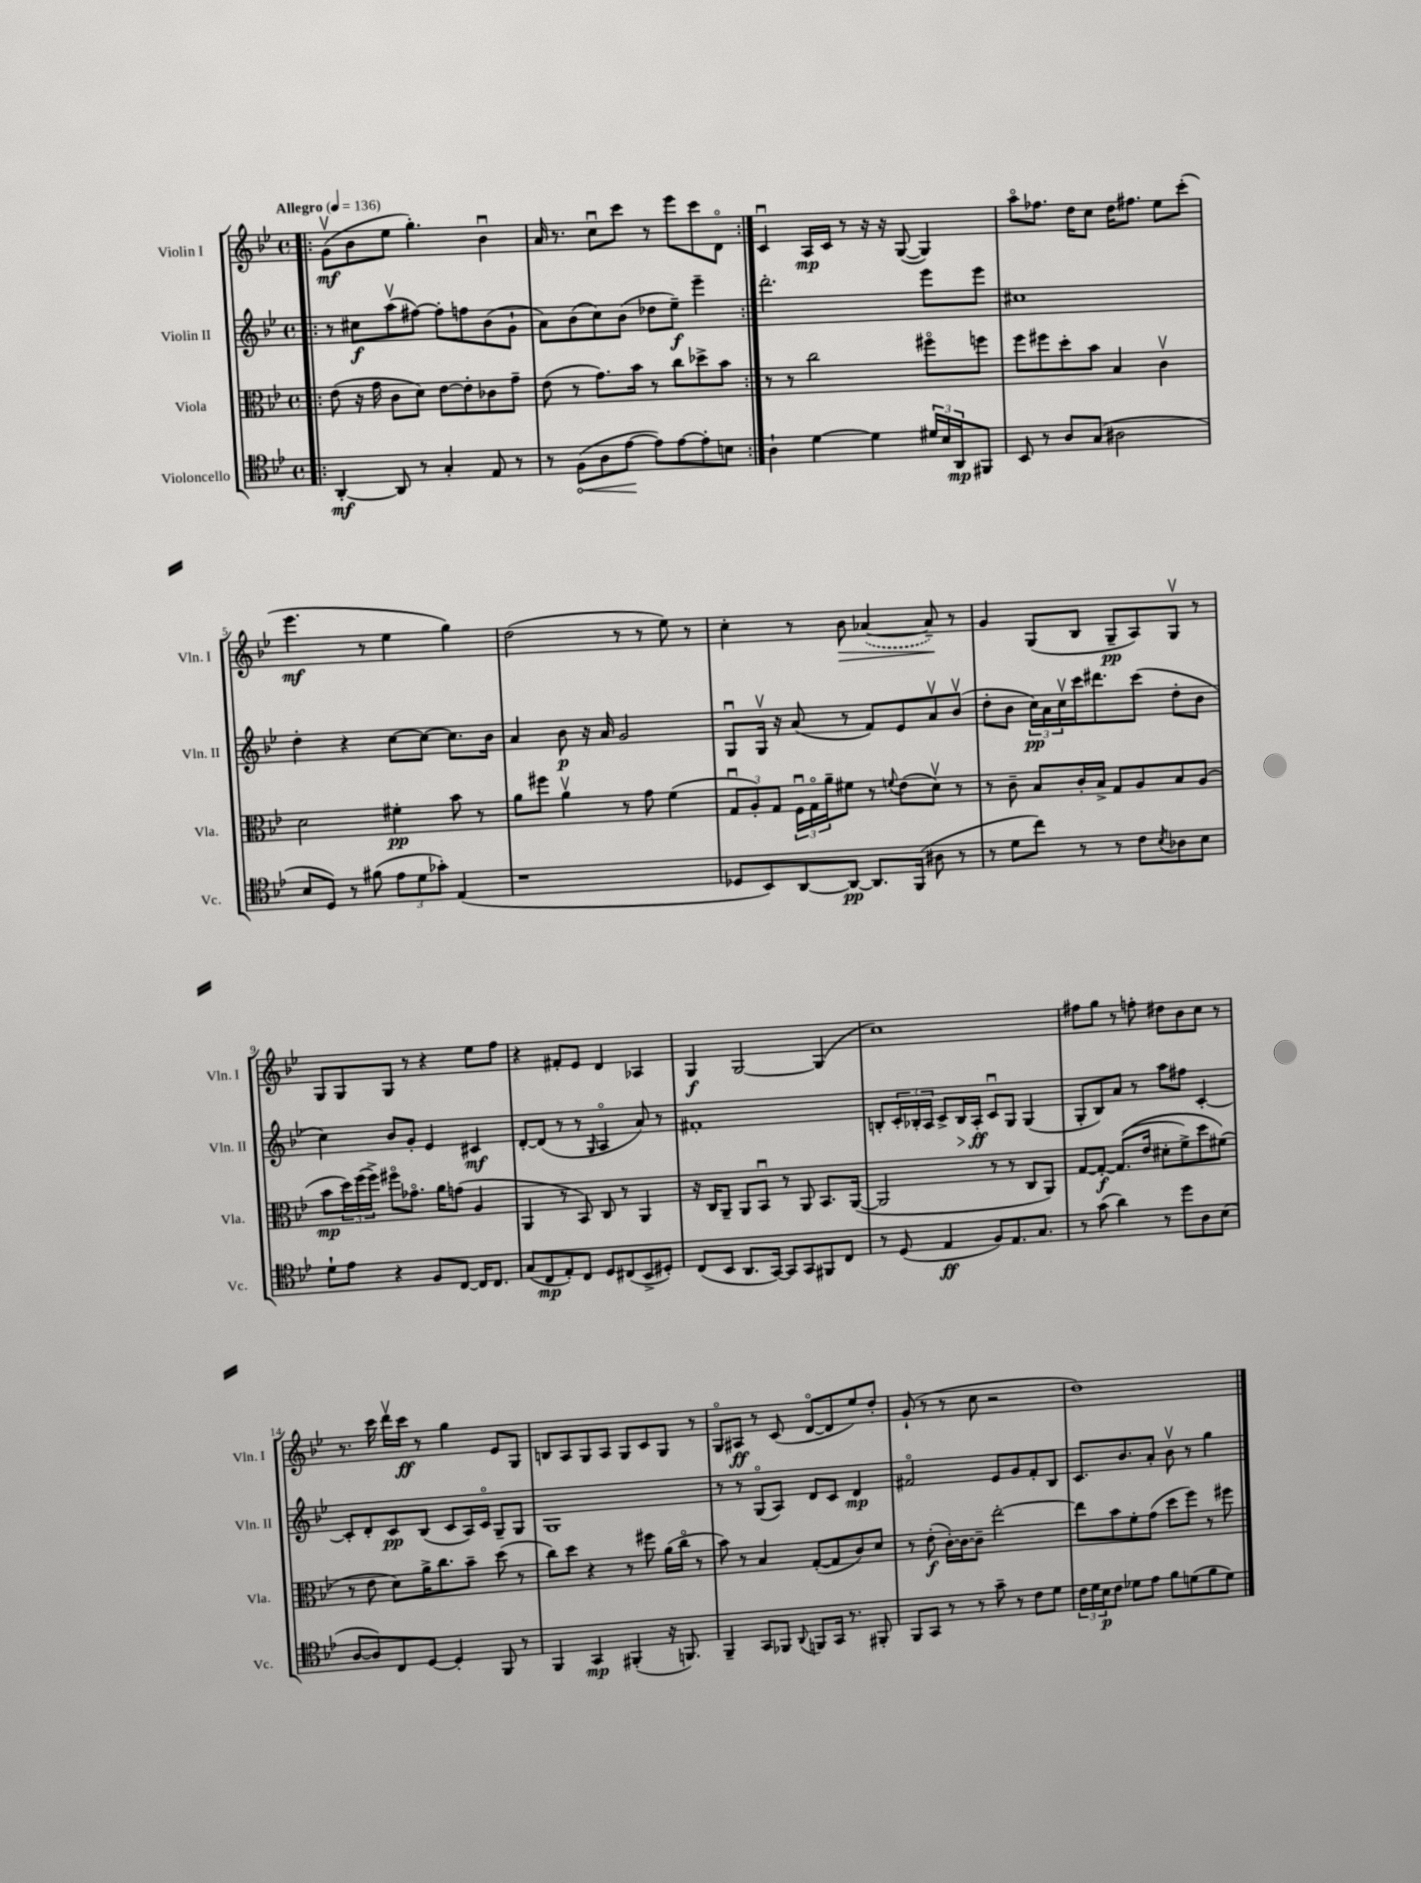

**kern	**dynam	**kern	**dynam	**kern	**dynam	**kern	**dynam
*part4	*part4	*part3	*part3	*part2	*part2	*part1	*part1
*staff4	*staff4	*staff3	*staff3	*staff2	*staff2	*staff1	*staff1
*I"Violoncello	*	*I"Viola	*	*I"Violin II	*	*I"Violin I	*
*I'Vc.	*	*I'Vla.	*	*I'Vln. II	*	*I'Vln. I	*
*clefC4	*	*clefC3	*	*clefG2	*	*clefG2	*
*k[b-e-]	*	*k[b-e-]	*	*k[b-e-]	*	*k[b-e-]	*
*M4/4	*	*M4/4	*	*M4/4	*	*M4/4	*
*met(c)	*	*met(c)	*	*met(c)	*	*met(c)	*
*MM136	*	*MM136	*	*MM136	*	*MM136	*
=1!|:	=1!|:	=1!|:	=1!|:	=1!|:	=1!|:	=1!|:	=1!|:
!	!	!	!	!	!	!LO:TX:a:B:t=Allegro	!
[4AA'/	mf	(8e-\	.	8r	.	(8gv\L	mf
.	.	16r	.	8cc#X\L	f	8b-\	.
.	.	16g\	.	.	.	.	.
8AA/]	.	8c\L	.	(8aav\	.	8ee-\J	.
8r	.	8d\J)	.	[8ff#X\J)	.	4.gg'\)	.
4G'/	.	[8e-\L	.	8ff#'\L]	.	.	.
.	.	8e-'\]	.	8ffn\	.	.	.
8E-/	.	8c-X\	.	(8b-\	.	4b-u\	.
8r	.	8g~\J	.	8g`\J	.	.	.
=2	=2	=2	=2	=2	=2	=2	=2
8r	.	(8e-\	.	8a\L)	.	16a/	.
.	.	.	.	.	.	8.r	.
!	!LO:HP:b	!	!	!	!	!	!
(8F\L	<	8r	.	(8b-\	.	.	.
8A\	.	8.g\L)	.	8cc\)	.	8ccu\L	.
[8e-\J	.	.	.	(8b-\J	.	8ccc\J	.
.	.	16b-\Jk	.	.	.	.	.
8e-\L])	[	8r	.	8dd-X\L	.	8r	.
[8e-\	.	8cc\L	.	8ee-~\J)	f	8eee-\L	.
8e-'\]	.	8dd-X^\	.	4eee-~\	.	8ccc\	.
8Bn\J	.	8b-\J	.	.	.	8d\J	.
=3:|!	=3:|!	=3:|!	=3:|!	=3:|!	=3:|!	=3:|!	=3:|!
4A`\	.	8r	.	2.ddd'\	.	4cu/	.
.	.	8r	.	.	.	.	.
[4d\	.	2cc\	.	.	.	16A/LL	mp
.	.	.	.	.	.	16c/JJ	.
.	.	.	.	.	.	8r	.
4d\]	.	.	.	.	.	16r	.
.	.	.	.	.	.	16r	.
.	.	.	.	.	.	([8G/	.
24d#X/LL	.	8ff#X\L	.	8eee-\L	.	4G/])	.
24B-/	.	.	.	.	.	.	.
24AA/J	mp	.	.	.	.	.	.
8FF#X/J	.	8ffn\J	.	8eee-\J	.	.	.
=4	=4	=4	=4	=4	=4	=4	=4
8BB-/	.	8ff\L	.	1cc#X	.	8aa\L	.
8r	.	8ff#X\	.	.	.	8.ff-X\J	.
8A/L	.	8dd'\	.	.	.	.	.
.	.	.	.	.	.	16dd\KL	.
(8G/J	.	8b-\J	.	.	.	8cc\J	.
2A#X\	.	4B-/	.	.	.	16dd\KL	.
.	.	.	.	.	.	8.ff#X\J	.
.	.	4cv\	.	.	.	8ee-\L	.
.	.	.	.	.	.	(8ccc'\J	.
!!LO:LB:g=z
=5	=5	=5	=5	=5	=5	=5	=5
8B-/L	.	2d\	.	4dd'\	.	4.eee-\	mf
8D/J)	.	.	.	.	.	.	.
8r	.	.	.	4r	.	.	.
(8f#X\	.	.	.	.	.	8r	.
12e-\L	.	4f#X'\	pp	[8cc\L	.	4ee-\	.
12d\	.	.	.	.	.	.	.
.	.	.	.	8cc\J_	.	.	.
12g-X'\J)	.	.	.	.	.	.	.
(4E-/	.	8b-\	.	8.cc\L]	.	4gg\)	.
.	.	8r	.	.	.	.	.
.	.	.	.	16b-\Jk	.	.	.
=6	=6	=6	=6	=6	=6	=6	=6
1r	.	8a\L	.	4a/	.	(2dd\	.
.	.	8ff#X\J	.	.	.	.	.
.	.	4av\	.	8b-\	p	.	.
.	.	.	.	16r	.	.	.
.	.	.	.	16a/	.	.	.
.	.	8r	.	2g/	.	8r	.
.	.	8g\	.	.	.	8r	.
.	.	(4f\	.	.	.	8ee-\)	.
.	.	.	.	.	.	8r	.
=7	=7	=7	=7	=7	=7	=7	=7
8D-X/L	.	12Gu/L	.	8Gu/L	.	4cc'\	.
.	.	12A'/)	.	.	.	.	.
8BB-/)	.	.	.	16Gv/Jk	.	.	.
.	.	12G/J	.	.	.	.	.
.	.	.	.	16r	.	.	.
[8AA/	.	24Fu\LL	.	(8a/	.	8r	.
.	.	24G\	.	.	.	.	.
.	.	24a~\J	.	.	.	.	.
!	!	!	!	!	!	!	!LO:HP:b
8AA/J_	pp	8f#X\J	.	8r	.	8b-\	>
8.AA/L]	.	8r	.	8f/L)	.	([4a-X/	.
.	.	8qqfn/	.	.	.	.	.
.	.	(8e-\L	.	8e-/	.	.	.
(16FF/Jk	.	.	.	.	.	.	.
8A#X\	.	8dv\J)	.	8av/	.	8a-~/])	.
8r	.	8r	.	(8b-v/J	.	8r	]
=8	=8	=8	=8	=8	=8	=8	=8
8r	.	8r	.	8dd'\L	.	4g/	.
8d\L	.	8c~\	.	8b-\J	.	.	.
8cc\J)	.	8B-/L	.	24cc\LL)	pp	(8G/L	.
.	.	.	.	24a\	.	.	.
.	.	.	.	24ccv\	.	.	.
8r	.	16c'/L	.	16ccc\J	.	8B-/J	.
.	.	16B-^/JJ	.	8.ddd#X\	.	.	.
8r	.	8G/L	.	.	.	8G~/L	pp
8c\L	.	8A/	.	(8ccc\J	.	8A/)	.
8qB-/	.	.	.	.	.	.	.
8A-X\	.	8B-/	.	8dd'\L	.	8Gv/J	.
8B-\J	.	(8A/J	.	8b-\J	.	8r	.
!!LO:LB:g=z
=9	=9	=9	=9	=9	=9	=9	=9
8d`\L	.	8b-\L	mp	4cc\)	.	8G/L	.
8e-\J	.	24dd\L)	.	.	.	8G/	.
.	.	(24ff\	.	.	.	.	.
.	.	24ff^\JJ)	.	.	.	.	.
4r	.	8ff#X\L	.	8b-/L	.	8G/J	.
.	.	8.g-X\J	.	8g'/J	.	8r	.
8F/L	.	.	.	4e-/	.	4r	.
.	.	16a\KL	.	.	.	.	.
[8C/J	.	(8gn\J	.	.	.	.	.
16C/KL]	.	4A/	.	4c#X/	mf	8ee-\L	.
8.C/J	.	.	.	.	.	.	.
.	.	.	.	.	.	8ff\J	.
=10	=10	=10	=10	=10	=10	=10	=10
(8G/L	.	4AA/	.	[8d'/L	.	4r	.
8C/	mp	.	.	(8d/J]	.	.	.
8E-'/)	.	8r	.	8r	.	8f#X'/L	.
8C/J	.	8BB-/)	.	8r	.	8e-/J	.
.	.	.	.	16qqG/	.	.	.
8D/L	.	8C/	.	4A/	.	4d/	.
(8C#X/	.	8r	.	.	.	.	.
8BB-^/	.	4AA/	.	8a/)	.	4A-X/	.
8D#X'/J)	.	.	.	8r	.	.	.
=11	=11	=11	=11	=11	=11	=11	=11
(8C/L	.	16r	.	1f#X'	.	4G/	f
.	.	16C/KL	.	.	.	.	.
8BB-/J	.	8AA~/J	.	.	.	.	.
8.AA/L	.	8AA/L	.	.	.	[2G/	.
.	.	8BB-u/J	.	.	.	.	.
[16GG/Jk)	.	.	.	.	.	.	.
8GG/L]	.	8r	.	.	.	.	.
8GG/	.	8AA/	.	.	.	.	.
8FF#X/	.	8.BB-/L	.	.	.	(4G/]	.
8C/J	.	.	.	.	.	.	.
.	.	([16AA/Jk	.	.	.	.	.
=12	=12	=12	=12	=12	=12	=12	=12
8r	.	2AA/]	.	8Bn'/L	.	1cc)	.
(8D/	.	.	.	24c'/L	.	.	.
.	.	.	.	24B-X'/	.	.	.
.	.	.	.	24A/JJ	.	.	.
4E-/	ff	.	.	8c^/L	.	.	.
!	!	!	!	!	!LO:HP:b	!	!
.	.	.	.	16B-/L	>	.	.
.	.	.	.	16A'/JJ	ff	.	.
8F/L)	.	8r	.	8cu/L	]	.	.
8.E-/	.	8r	.	8G/J	.	.	.
.	.	8C/L	.	(4G/	.	.	.
8.G/J	.	.	.	.	.	.	.
.	.	8AA/J)	.	.	.	.	.
=13	=13	=13	=13	=13	=13	=13	=13
8r	.	[8G/L	.	8G'/L	.	8ff#X\L	.
(8g\	.	8G'/J_	f	8B-/)	.	8gg\J	.
4a\)	.	((8.G/L]	.	8a/J	.	8r	.
.	.	.	.	8r	.	8ffn'\	.
.	.	16e-/Jk	.	.	.	.	.
8r	.	8d#X'\L	.	8aa\L	.	8dd#X\L	.
8dd\L	.	8f^\)	.	8ff#X\J	.	8b-\	.
8A\	.	8dd\	.	[4c'/	.	8cc\J	.
(8B-\J	.	(8f#X\J)	.	.	.	8r	.
!!LO:LB:g=z
=14	=14	=14	=14	=14	=14	=14	=14
[8A/L	.	8r	.	8c'/L]	.	8.r	.
8A/])	.	8e-\	.	8d'/	.	.	.
.	.	.	.	.	.	16ccc\	.
8C/	.	8d\L)	.	8c/	pp	16dddv\LL	.
.	.	.	.	.	.	16ccc\JJ	ff
[8D/J	.	16a^\K	.	(8B-/J	.	8r	.
.	.	8.cc\	.	.	.	.	.
4D'/]	.	.	.	8c/L	.	4gg\	.
.	.	8b-~\J	.	16A/L)	.	.	.
.	.	.	.	16c/JJ	.	.	.
8FF/	.	(8dd\	.	8G~/L	.	8e-/L	.
8r	.	8r	.	8G/J	.	8G/J	.
=15	=15	=15	=15	=15	=15	=15	=15
4FF/	.	8cc\L)	.	1G	.	8Bn/L	.
.	.	8dd\J	.	.	.	8A/	.
4GG/	mp	4r	.	.	.	8G/	.
.	.	.	.	.	.	8A/J	.
(4FF#X'/	.	8r	.	.	.	8G/L	.
.	.	8ff#X\	.	.	.	8c/	.
16r	.	(16a\LL	.	.	.	8G/J	.
8.FFn/)	.	16cc\JJ	.	.	.	.	.
.	.	8r	.	.	.	8r	.
=16	=16	=16	=16	=16	=16	=16	=16
4FF~/	.	8b-\)	.	8r	.	8G/L	.
.	.	8r	.	8r	.	8A#X/J	ff
8GG/L	.	4B-/	.	(8G/L	.	8r	.
8FF-X/J	.	.	.	8A/J)	.	(8c/	.
8qqAA/	.	.	.	.	.	.	.
8FFn/L	.	([8G'/L	.	8d/L	.	[8d/L	.
16GG/Jk	.	8G/]	.	8c/J	.	8d/]	.
8.r	.	.	.	.	.	.	.
.	.	8c/)	.	4d/	mp	8ee-/)	.
8FF#X'/	.	8d/J	.	.	.	8dd'/J	.
=17	=17	=17	=17	=17	=17	=17	=17
8FF/L	.	8r	.	2f#X/	.	(8g`/	.
8GG/J	.	(8e-'\	f	.	.	8r	.
8r	.	[16c'\LL)	.	.	.	8r	.
.	.	16c\J_	.	.	.	.	.
8r	.	8c~\J]	.	.	.	8cc\	.
8g~\	.	[2ee-'\	.	8e-/L	.	2r	.
8r	.	.	.	8g/	.	.	.
8c\L	.	.	.	8f#'/	.	.	.
8d\J	.	.	.	8B-/J	.	.	.
=18	=18	=18	=18	=18	=18	=18	=18
24c\LL	.	8ee-\L]	.	8.c/L	.	1dd)	.
24d\	.	.	.	.	.	.	.
24B-\J	p	.	.	.	.	.	.
8c\J	.	8b-\	.	.	.	.	.
.	.	.	.	8.b-/	.	.	.
8d-X\L	.	8f'\	.	.	.	.	.
8e-\J	.	(8g\J	.	8a'/J	.	.	.
8f\L	.	8dd\L	.	8b-v\	.	.	.
(8dn\	.	8ff\J)	.	8r	.	.	.
8f\	.	8r	.	4gg\	.	.	.
8d\J)	.	8ff#X\	.	.	.	.	.
==	==	==	==	==	==	==	==
*-	*-	*-	*-	*-	*-	*-	*-
